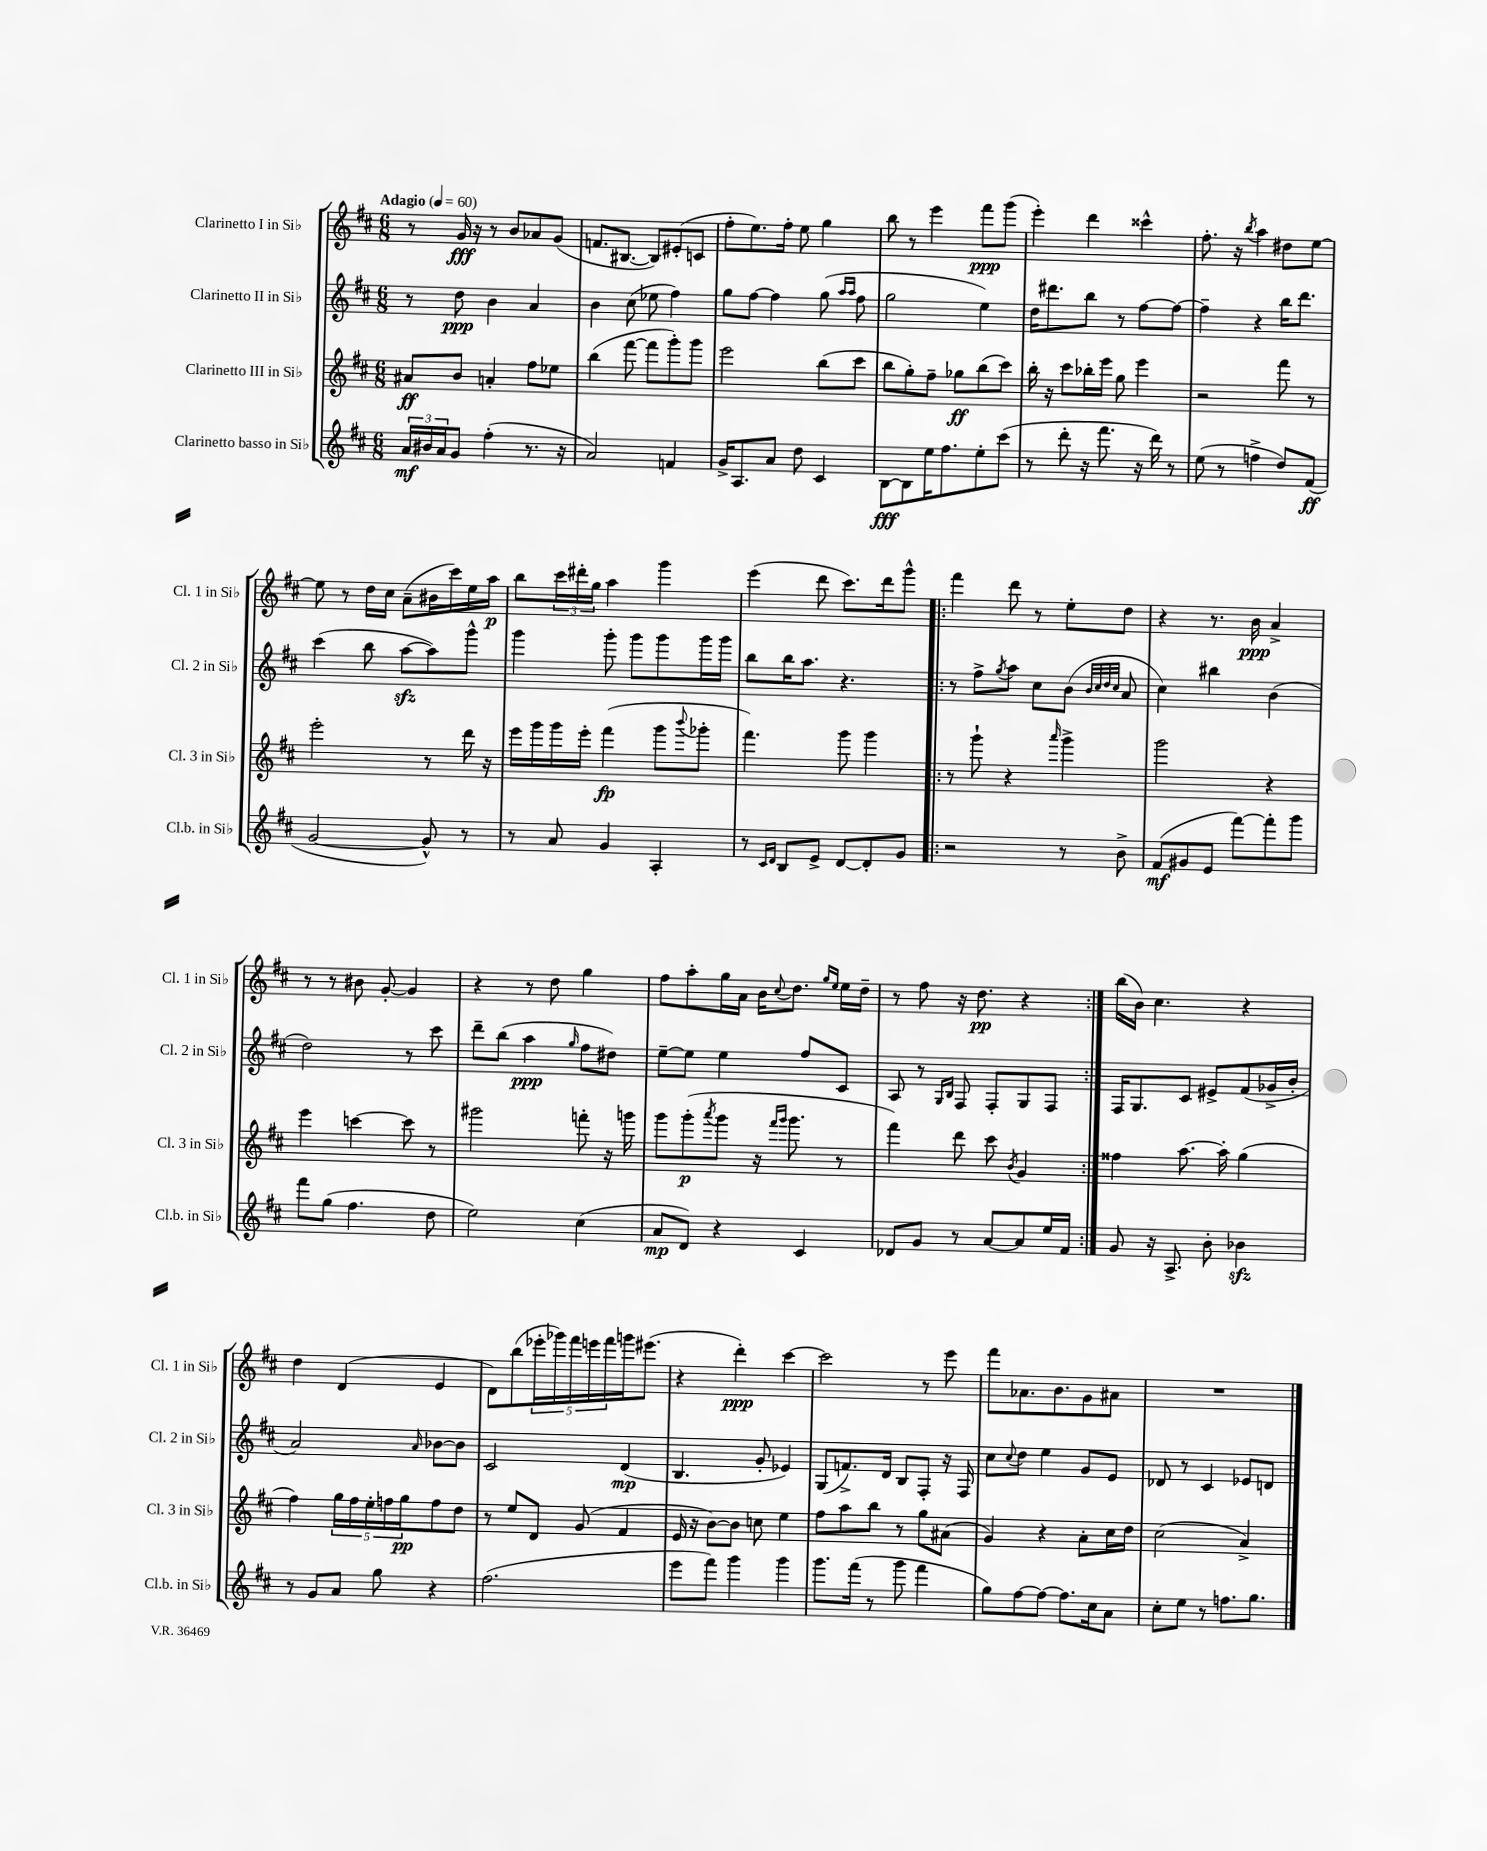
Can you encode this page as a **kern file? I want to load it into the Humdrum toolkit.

**kern	**kern	**kern	**kern
*staff4	*staff3	*staff2	*staff1
*clefG2	*clefG2	*clefG2	*clefG2
*k[f#c#]	*k[f#c#]	*k[f#c#]	*k[f#c#]
*M6/8	*M6/8	*M6/8	*M6/8
*MM60	*MM60	*MM60	*MM60
24a/LL	8a#/L	8r	8r
24b#/	.	.	.
24a/J	.	.	.
8g/J	8b/J	8dd\	16g/
.	.	.	16r
(4ff#'\	4a'/	4b\	8r
.	.	.	8b/L
8.r	8ff#\L	4a/	8a-/
.	8ee-\J	.	(8g/J
16r	.	.	.
=	=	=	=
2a/)	(4bb\	4b\	8.f/L
.	.	.	[8.B#/J
.	[8fff#\	(8cc#\	.
.	8fff#\]L	8ee-\	8B#/]L)
4f/	8ggg'\)	4ff#\)	(8e#'/
.	8ggg\J	.	8c/J
=	=	=	=
16g^/LK	2eee\	8gg\L	8ff#'\L
8.A/	.	.	.
.	.	[8ff#\J	8.ee\)
8a/J	.	4ff#\]	.
.	.	.	16ff#'\Jk
8dd\	.	.	8ee\
4c#/	(8bb\L	(8gg\	4gg\
.	.	16qqaa/LL	.
.	.	16qqaa/JJ	.
.	8ccc#\J	8ff#\	.
=	=	=	=
[8B\L	8bb\L	2gg\	8bb\
8B\]	8gg'\)	.	8r
16ee\K	8ff#~\J	.	4eee\
8.ff#\	.	.	.
.	8gg-\L	.	.
8ee'\	(8bb\	4ee\)	8fff#\L
(8ccc#\J	8ccc#\J)	.	(8ggg\J
=	=	=	=
8r	16bb'\	16dd\LK	4eee'\)
.	16r	8.ddd#\	.
8ddd'\	8ccc#\L	.	.
16r	16bb-'\L	8bb\J	4ddd\
8.fff#\	16eee\JJ	.	.
.	8gg\	8r	.
16r	4eee\	[8ff#\L	4ccc##^^\
16ddd\)	.	.	.
8r	.	8ff#\_J	.
=	=	=	=
(8ee\	2r	4ff#~\]	8.ff#'\
8r	.	.	.
.	.	.	16r
.	.	.	8qbb/
4ff^\	.	4r	4aa\
8dd/L)	8fff#\	16bb\LK	8dd#\L
.	.	8.ddd\J	.
(8f#/J	8r	.	[8ee\J
=	=	=	=
[2g/	2eee'\	(4ccc#\	8ee\]
.	.	.	8r
.	.	8bb\	16dd\LL
.	.	.	16cc#\JJ
.	.	[8aa\L	(8a~\L
8g^^/])	8r	8aa\])	16b#\L
.	.	.	16ccc#\)
8r	16ddd\	8ggg^^\J	16ee\
.	16r	.	16aa\JJ
=	=	=	=
8r	16eee\LL	4ggg\	8bb\L
.	16ggg\	.	.
8a/	16ggg\	.	24ccc#\L
.	.	.	24ddd#'\
.	16eee'\JJ	.	.
.	.	.	24gg\JJ
4g/	(4fff#\	8ggg'\	4aa\
.	.	8ggg\L	.
4A'/	8ggg\L	8ggg\	4ggg\
.	8qqbbb/	.	.
.	8ggg-'\J	16ggg\L	.
.	.	16ggg\JJ	.
=	=	=	=
8r	4.fff#\)	8bb\L	(4eee\
16qqc#/LL	.	.	.
16qqd/JJ	.	.	.
8B/L	.	16bb\K	.
.	.	8.aa\J	.
8e^/J	.	.	8ddd\
[8d/L	8ggg\	4.r	8.ccc#\L)
8d'/]	4ggg\	.	.
.	.	.	16ddd\k
8g/J	.	.	8ggg^^\J
=!|:	=!|:	=!|:	=!|:
2r	8r	8r	4fff#\
.	8ggg`\	8ff#^\L	.
.	.	8qgg/	.
.	4r	8aa\J	8ddd\
.	.	8cc#\L	8r
.	16qqaaa/	.	.
8r	4ggg^\	(8b\J	8ee'\L
.	.	32qqb/LLL	.
.	.	32qqcc#/	.
.	.	32qqdd/	.
.	.	32qqcc#/JJJ	.
8b^\	.	8a/	8dd\J
=	=	=	=
(8f#/L	2ggg\	4cc#\)	4r
8g#/	.	.	.
8e/J	.	4bb#\	8.r
[8fff#\L)	.	.	.
.	.	.	16b\
8fff#'\]	4r	(4b\	4a^/
8ggg\J	.	.	.
=	=	=	=
8fff#\L	4eee\	2dd\)	8r
(8gg\J	.	.	8r
4.ff#\	[4ccc\	.	8b#\
.	.	.	[8g'/
.	8ccc\]	8r	4g/]
8dd\	8r	8ccc#\	.
=	=	=	=
2ee\)	2ggg#\	8ddd~\L	4r
.	.	(8bb\J	.
.	.	4aa\	8r
.	.	.	8dd\
.	.	16qqgg/	.
(4cc#\	8fff'\	8ff#\L	4gg\
.	16r	8dd#\J)	.
.	16ggg\	.	.
=	=	=	=
8a/L	8ggg\L	[8ee~\L	8ff#\L
8d/J)	(8ggg'\	8ee\]J	8aa'\
.	8qaaa/	.	.
4r	8ggg\J	4ee\	16gg\L
.	.	.	16a\JJ
.	16r	.	16b\LK
.	16qqfff#/LL	.	.
.	16qqggg/JJ	.	8qqcc#/
.	8.ggg\	.	8.dd\J
4c#/	.	8ff#/L	.
.	.	.	16qqgg/LL
.	.	.	16qqee/JJ
.	8r	8c#/J	16ee\LL
.	.	.	16dd~\JJ
=	=	=	=
8d-/L	4fff#\)	8A/	8r
8g/J	.	8r	8ff#\
.	.	16qqG/LL	.
.	.	16qqB/JJ	.
8r	8ddd\	8F#/	16r
.	.	.	8.dd\
[8a/L	8ccc#\	8F#'/L	.
.	8qb/	.	.
8a/]	4g/	8G/	4r
16ee/L	.	8F#/J	.
16f#/JJ	.	.	.
=:|!	=:|!	=:|!	=:|!
8g/	4ff##\	16F#/LK	(16bb\LL
.	.	8.G/	16b\JJ)
16r	.	.	4.cc#\
8.A^/	.	.	.
.	[8.aa\	8c#/J	.
8b'\	.	8e#^/L	.
.	16aa'\]	.	.
4b-\	(4gg\	(8f#/	4r
.	.	16g-^/L	.
.	.	16b'/JJ	.
=	=	=	=
8r	4ff#\)	2a/)	4dd\
8g/L	.	.	.
8a/J	20gg\LL	.	(4d/
.	20ff#\	.	.
.	20ee'\	.	.
8gg\	.	.	.
.	20ff\	.	.
.	20gg\J	.	.
.	.	16qqa/	.
4r	8ff\	[8b-\L	4e/
.	8dd\J	8b-\]J	.
=	=	=	=
(2.ff#\	8r	2c#/	8d\L)
.	8ee/L	.	(8bb\
.	8d/J	.	20eee-'\L
.	.	.	20ggg-\)
.	.	.	20fff#\
.	(8g/	.	.
.	.	.	20eee\
.	.	.	20fff#\
.	4f#/	(4d/	16ggg\J
.	.	.	(8.eee#\J
=	=	=	=
8eee\L	16e/	4.B/	4r
.	16r	.	.
8fff#\J)	[8b\L)	.	.
4ggg\	8b\]J	.	4ddd'\)
.	8cc\	8g'/	.
4ggg\	4ee\	4e-/)	[4ccc#\
=	=	=	=
8.ggg\L	8ff#\L	(8G/L	2ccc#\]
.	8aa\	8.f^/)	.
(16fff#\Jk	.	.	.
8r	8bb\J	.	.
.	.	16d/Jk	.
8ggg\	8r	8B/L	.
4fff#\	8gg\L	8F#'/J	8r
.	(8a#\J	16r	8eee\
.	.	16F#/	.
=	=	=	=
8gg\L)	4g/)	8cc#\L	8fff#\L
.	.	8qqcc#/	.
[8ff#\	.	8dd\J	8.a-\
8ff#\_J	4r	4ee\	.
.	.	.	8.b\
8.ff#\]L	.	.	.
.	8a'\L	8g/L	8g\
16cc#\k	.	.	.
8a\J	16cc#\L	8e/J	8a#\J
.	16dd\JJ	.	.
=	=	=	=
8cc#'\L	(2cc#\	8d-/	2.r
8ee\J	.	8r	.
8r	.	4c#/	.
8.ff\L	.	.	.
.	4a^/)	8e-/L	.
8.gg\J	.	.	.
.	.	8d/J	.
==	==	==	==
*-	*-	*-	*-
